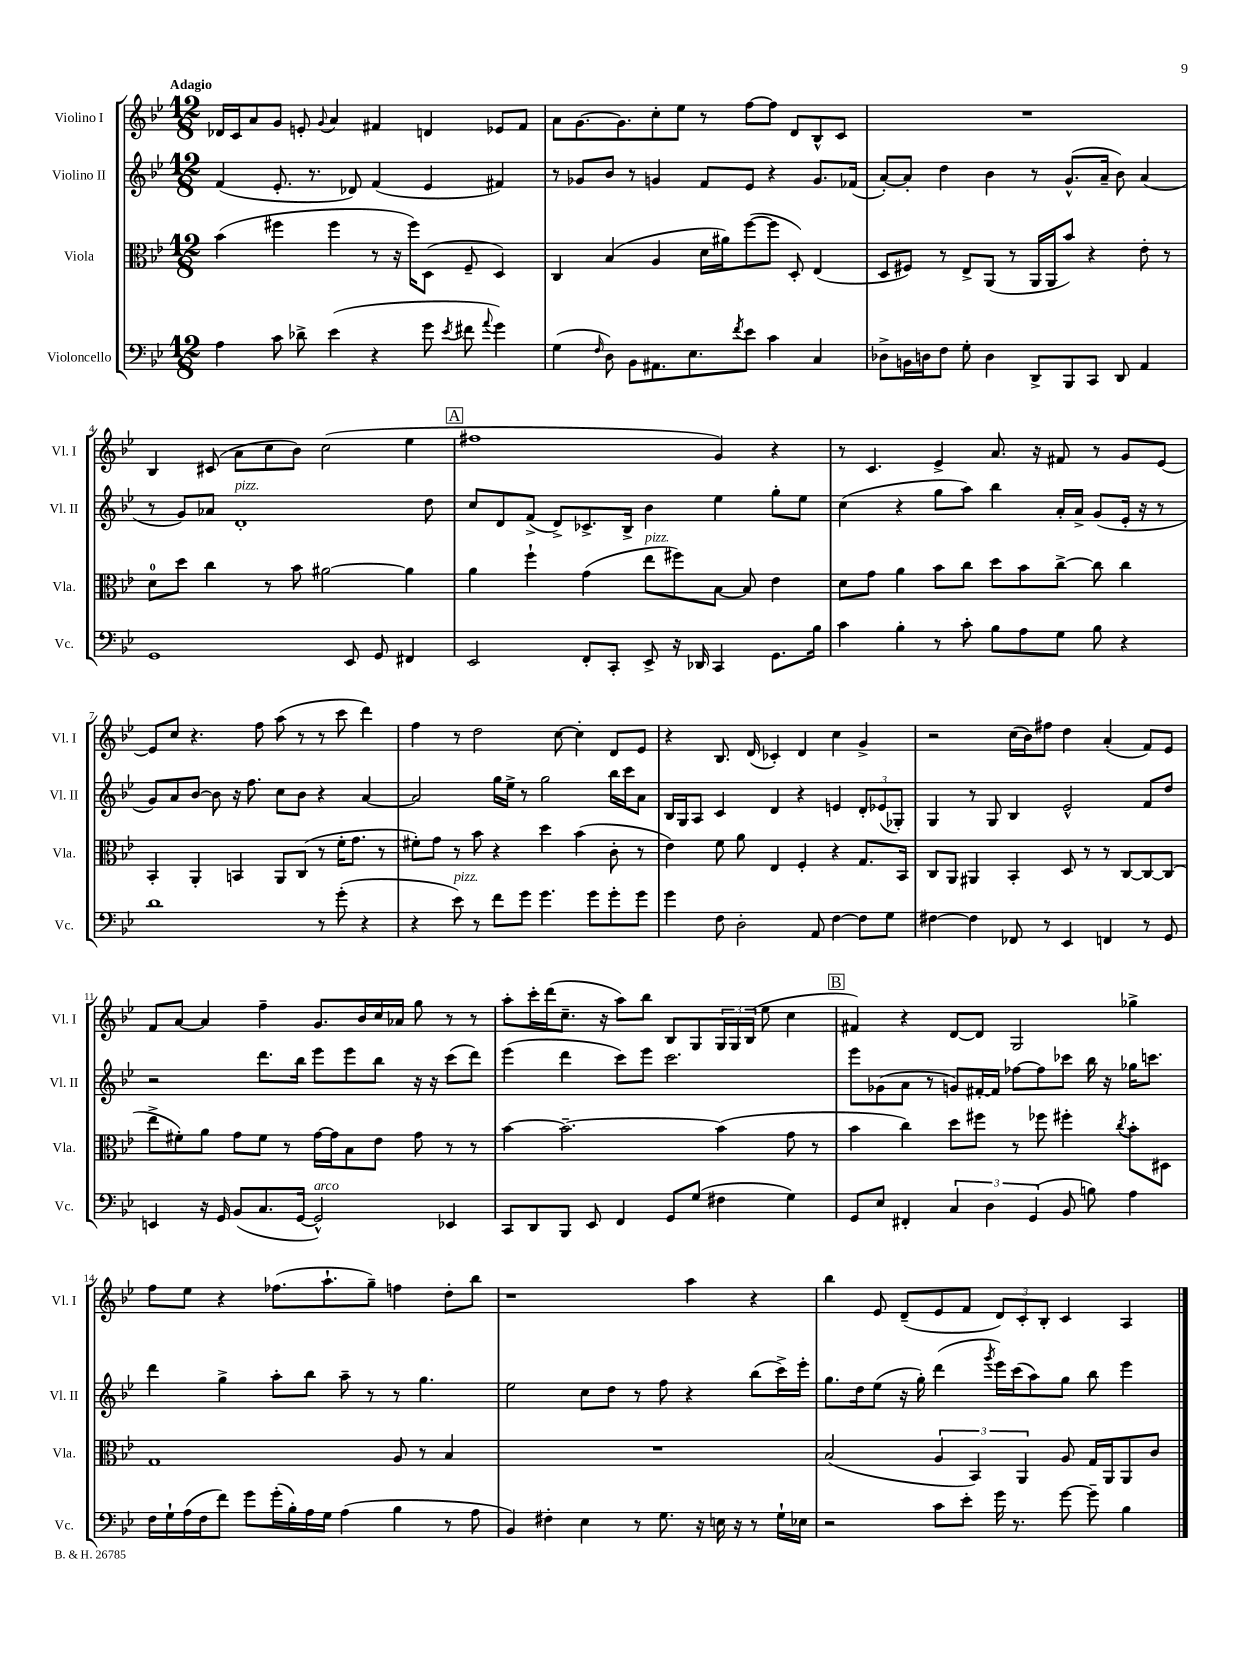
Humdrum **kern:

**kern	**kern	**kern	**kern
*part4	*part3	*part2	*part1
*staff4	*staff3	*staff2	*staff1
*I"Violoncello	*I"Viola	*I"Violino II	*I"Violino I
*I'Vc.	*I'Vla.	*I'Vl. II	*I'Vl. I
*clefF4	*clefC3	*clefG2	*clefG2
*k[b-e-]	*k[b-e-]	*k[b-e-]	*k[b-e-]
*M12/8	*M12/8	*M12/8	*M12/8
=1	=1	=1	=1
!	!	!	!LO:TX:a:B:t=Adagio
4A\	(4b-\	(4f/	16d-X/LL
.	.	.	16c/J
.	.	.	8a/
8c\	4ff#X\	8.e-'/	8g/J
8d-X^\	.	.	8en'/
.	.	8.r	.
.	.	.	8qqg/
(4e-\	4ff#\	.	4a/
.	.	8d-X/)	.
4r	8r	(4f/	4f#X/
.	16r	.	.
.	16ff#\KL)	.	.
8g\	(8D\J	4e-/	4dn/
8qe-/	.	.	.
8f#X\	8F~/	.	.
8qqa/	.	.	.
4g\)	4D/)	4f#X/)	8e-X/L
.	.	.	8f#/J
=2	=2	=2	=2
(4G\	4C/	8r	8a\L
.	.	8g-X/L	[8.g\
16qqF/	.	.	.
8D\)	(4B-/	8b-/J	.
.	.	.	8.g\]
8BB-\L	.	8r	.
8.AA#X\	4A/	4gn/	8cc'\
.	.	.	8ee-\J
8.E-\	.	.	.
.	16d\LL	8f/L	8r
.	16a#X\J)	.	.
8qf/	.	.	.
8e-\J	([8ff\	8e-/J	[8ff\L
4c\	8ff\J]	4r	8ff\J]
.	8D'/)	.	8d/L
4C/	(4E-/	8.g/L	8B-^^/
.	.	.	8c/J
.	.	(16f-X/Jk	.
=3	=3	=3	=3
8D-X^\L	8D/L	[8a'/L)	1.r
16BBn\L	8F#X/J)	8a'/J]	.
16Dn\J	.	.	.
8F\J	8r	4dd\	.
8G'\	8E-^/L	.	.
4D\	(8AA/J	4b-\	.
.	8r	.	.
8DD^/L	16AA/LL	8r	.
.	16AA/J	.	.
8BBB-/	8b-/J)	(8.g^^/L	.
8CC/J	4r	.	.
.	.	16a~/Jk	.
8DD/	.	8b-\)	.
4AA/	8e-'\	(4a/	.
.	8r	.	.
!!LO:LB:g=z
=4	=4	=4	=4
1GG	8d\L	8r	4B-/
.	8dd\J	8g/L)	.
.	4cc\	8a-X/J	(8c#X/
!	!	!LO:TX:a:i:t=pizz.	!
.	.	1d'	8a\L
.	8r	.	8cc\
.	8b-\	.	8b-\J)
.	[2a#X\	.	(2cc\
8EE-/	.	.	.
8GG/	.	.	.
4FF#X/	4a#\]	.	4ee-\
.	.	8dd\	.
!!LO:REH:place=s1:t=A
=5	=5	=5	=5
2EE-/	4a\	8cc/L	1ff#X
.	.	8d/	.
.	4ff`\	(8f^/J	.
.	.	8d^/L)	.
8FF'/L	(4g\	8.c-X^/	.
8CC'/J	.	.	.
.	.	16B-^/Jk	.
!	!LO:TX:a:i:t=pizz.	!	!
8EE-^/	8ee-\L	4b-\	.
16r	8ff#X\)	.	.
16DD-X/	.	.	.
4CC/	[8B-\J	4ee-\	4g/)
.	8B-/]	.	.
8.GG\L	4e-\	8gg'\L	4r
.	.	8ee-\J	.
16B-\Jk	.	.	.
=6	=6	=6	=6
4c\	8d\L	(4cc\	8r
.	8g\J	.	4.c/
4B-'\	4a\	4r	.
8r	8b-\L	8gg\L	4e-^/
8c'\	8cc\J	8aa\J)	.
8B-\L	8dd\L	4bb-\	8.a/
8A\	8b-\	.	.
.	.	.	16r
8G\J	[8cc^\J	16a'/LL	8f#X/
.	.	16a^/JJ	.
8B-\	8cc\]	(8g/L	8r
4r	4cc\	16e-'/Jk	8g/L
.	.	16r	.
.	.	8r	[8e-/J
!!LO:LB:g=z
=7	=7	=7	=7
1d	4BB-'/	8g/L)	8e-/L]
.	.	8a/	8cc/J
.	4AA'/	[8b-/J	4.r
.	.	8b-\]	.
.	4BBn/	16r	.
.	.	8.ff\	.
.	.	.	8ff\
.	8AA/L	8cc\L	(8aa\
.	(8C/J	8b-\J	8r
8r	8r	4r	8r
(8g'\	16f'\KL	.	8ccc\
.	8.g\J	.	.
4r	.	[4a/	4ddd\)
.	8r	.	.
=8	=8	=8	=8
4r	8f#X'\L)	2a/]	4ff\
.	8g\J	.	.
!LO:TX:a:i:t=pizz.	!	!	!
8e-\)	8r	.	8r
8r	8b-\	.	2dd\
8f\L	4r	16gg\LL	.
.	.	16ee-^\JJ	.
8g\J	.	8r	.
4.g\	4dd\	2gg\	.
.	.	.	[8cc\
.	(4b-\	.	4cc'\]
8g\L	.	.	.
8g'\	8c'\	16bb-\LL	8d/L
.	.	16ccc\J	.
8g\J	8r	8a\J	8e-/J
=9	=9	=9	=9
4g\	4e-\)	16B-/LL	4r
.	.	16G/J	.
.	.	8A/J	.
8F\	8f\	4c/	8.B-/
2D'\	8a\	.	.
.	.	.	(16d/
.	4E-/	4d/	4c-X'/)
.	4F'/	4r	4d/
8AA/	.	.	.
[4F\	4r	4en/	4cc\
8F\L]	8.G/L	12d'/L	4g^/
.	.	(12e-X/	.
8G\J	.	.	.
.	.	12G-X'/J)	.
.	16BB-/Jk	.	.
=10	=10	=10	=10
[4F#X\	8C/L	4G/	2r
.	8AA/J	.	.
4F#\]	4AA#X/	8r	.
.	.	8G/	.
8FF-X/	4BB-'/	4B-/	(16cc\LL
.	.	.	16b-\J)
8r	.	.	8ff#X\J
4EE-/	8D/	2e-^^/	4dd\
.	8r	.	.
4FFn/	8r	.	(4a'/
.	[8C/L	.	.
8r	8C/_	8f/L	8f/L)
8GG/	(8C/J]	8dd/J	8e-/J
!!LO:LB:g=z
=11	=11	=11	=11
4EEn/	8ee-^\L	2r	8f/L
.	8f#X'\)	.	[8a/J
16r	8a\J	.	4a/]
16GG/	.	.	.
(8BB-/L	8g\L	.	.
8.C/	8f#\J	8.ddd\L	4ff~\
.	8r	.	.
[16GG/Jk	.	16bb-\Jk	.
!LO:TX:a:i:t=arco	!	!	!
2GG^^/])	[16g\LL	8eee-\L	8.g/L
.	16g\J]	.	.
.	8B-\	8eee-\	.
.	.	.	16b-/L
.	8e-\J	8bb-\J	16cc/
.	.	.	16a-X/JJ
.	8g\	16r	8gg\
.	.	16r	.
4EE-X/	8r	(8ccc\L	8r
.	8r	8ddd\J)	8r
=12	=12	=12	=12
8CC/L	[4b-\	(4eee-\	8aa'\L
8DD/	.	.	16ccc'\L
.	.	.	(16ddd\J
8BBB-/J	2.b-~\_	4ddd\	8.cc~\J
8EE-/	.	.	.
.	.	.	16r
4FF/	.	8ccc\L)	8aa\L)
.	.	8eee-\J	8bb-\J
8GG/L	.	2.ccc\	8B-/L
(8G/J	.	.	8G/
4F#X\	(4b-\]	.	24G/L
.	.	.	24G/
.	.	.	(24B-/JJ
.	.	.	8ee-\
4G\)	8g\	.	4cc\
.	8r	.	.
!!LO:REH:place=s1:t=B
=13	=13	=13	=13
8GG/L	4b-\	8eee-\L	4f#X/)
8E-/J	.	(8g-X\	.
4FF#X'/	4cc\)	8a\J	4r
.	.	8r	.
6C/	8dd\L	8gn/L)	[8d/L
.	8ff#X\J	[16f#X'/L	8d/J]
6D\	.	.	.
.	.	16f#/JJ]	.
.	8r	[8ff-X\L	2G/
(6GG/	.	.	.
.	8ff-X\	8ff-\]	.
8BB-/	4ff#X'\	8ccc-X\J	.
8Bn\)	.	16bb-\	.
.	.	16r	.
.	8qcc/	.	.
4A\	8b-'\L	16gg-X\KL	4gg-X^\
.	.	8.cccn\J	.
.	8D#X\J	.	.
!!LO:LB:g=z
=14	=14	=14	=14
16F\LL	1G	4ddd\	8ff\L
16G`\	.	.	.
(16A\	.	.	8ee-\J
16F\J	.	.	.
8f\J)	.	4gg^\	4r
8g\L	.	.	.
(16g'\L	.	8aa'\L	(8.ff-X\L
16B-'\)	.	.	.
16A\	.	8bb-\J	.
16G\JJ	.	.	8.aa`\
(4A\	.	8aa~\	.
.	.	8r	8gg~\J)
4B-\	8A/	8r	4ffn\
.	8r	4.gg\	.
8r	4B-/	.	8dd'\L
8A\	.	.	8bb-\J
=15	=15	=15	=15
4BB-/)	1.r	2ee-\	1r
4F#X'\	.	.	.
4E-\	.	8cc\L	.
.	.	8dd\J	.
8r	.	8r	.
8.G\	.	8ff\	.
.	.	4r	4aa\
16r	.	.	.
16En\	.	.	.
16r	.	.	.
8r	.	(8bb-\L	4r
16G`\LL	.	16ccc^\L)	.
16E-X\JJ	.	16eee-'\JJ	.
=16	=16	=16	=16
2r	(2B-/	8.gg\L	4bb-\
.	.	16dd\k	.
.	.	(8ee-\J	8e-/
.	.	16r	(8d~/L
.	.	16gg'\)	.
8c\L	6A/	(4ddd\	8e-/
8e-'\J	.	.	8f/J
.	6BB-/)	.	.
.	.	8qggg/	.
16g\	.	16eee-\LL)	12d/L)
8.r	.	(16ccc\J	.
.	6AA/	.	12c'/
.	.	8aa\)	.
.	.	.	12B-'/J
[8g\	8A/	8gg\J	4c/
8g~\]	16G/LL	8bb-\	.
.	16AA/J	.	.
4B-\	8AA/	4eee-\	4A/
.	8c/J	.	.
==	==	==	==
*-	*-	*-	*-
